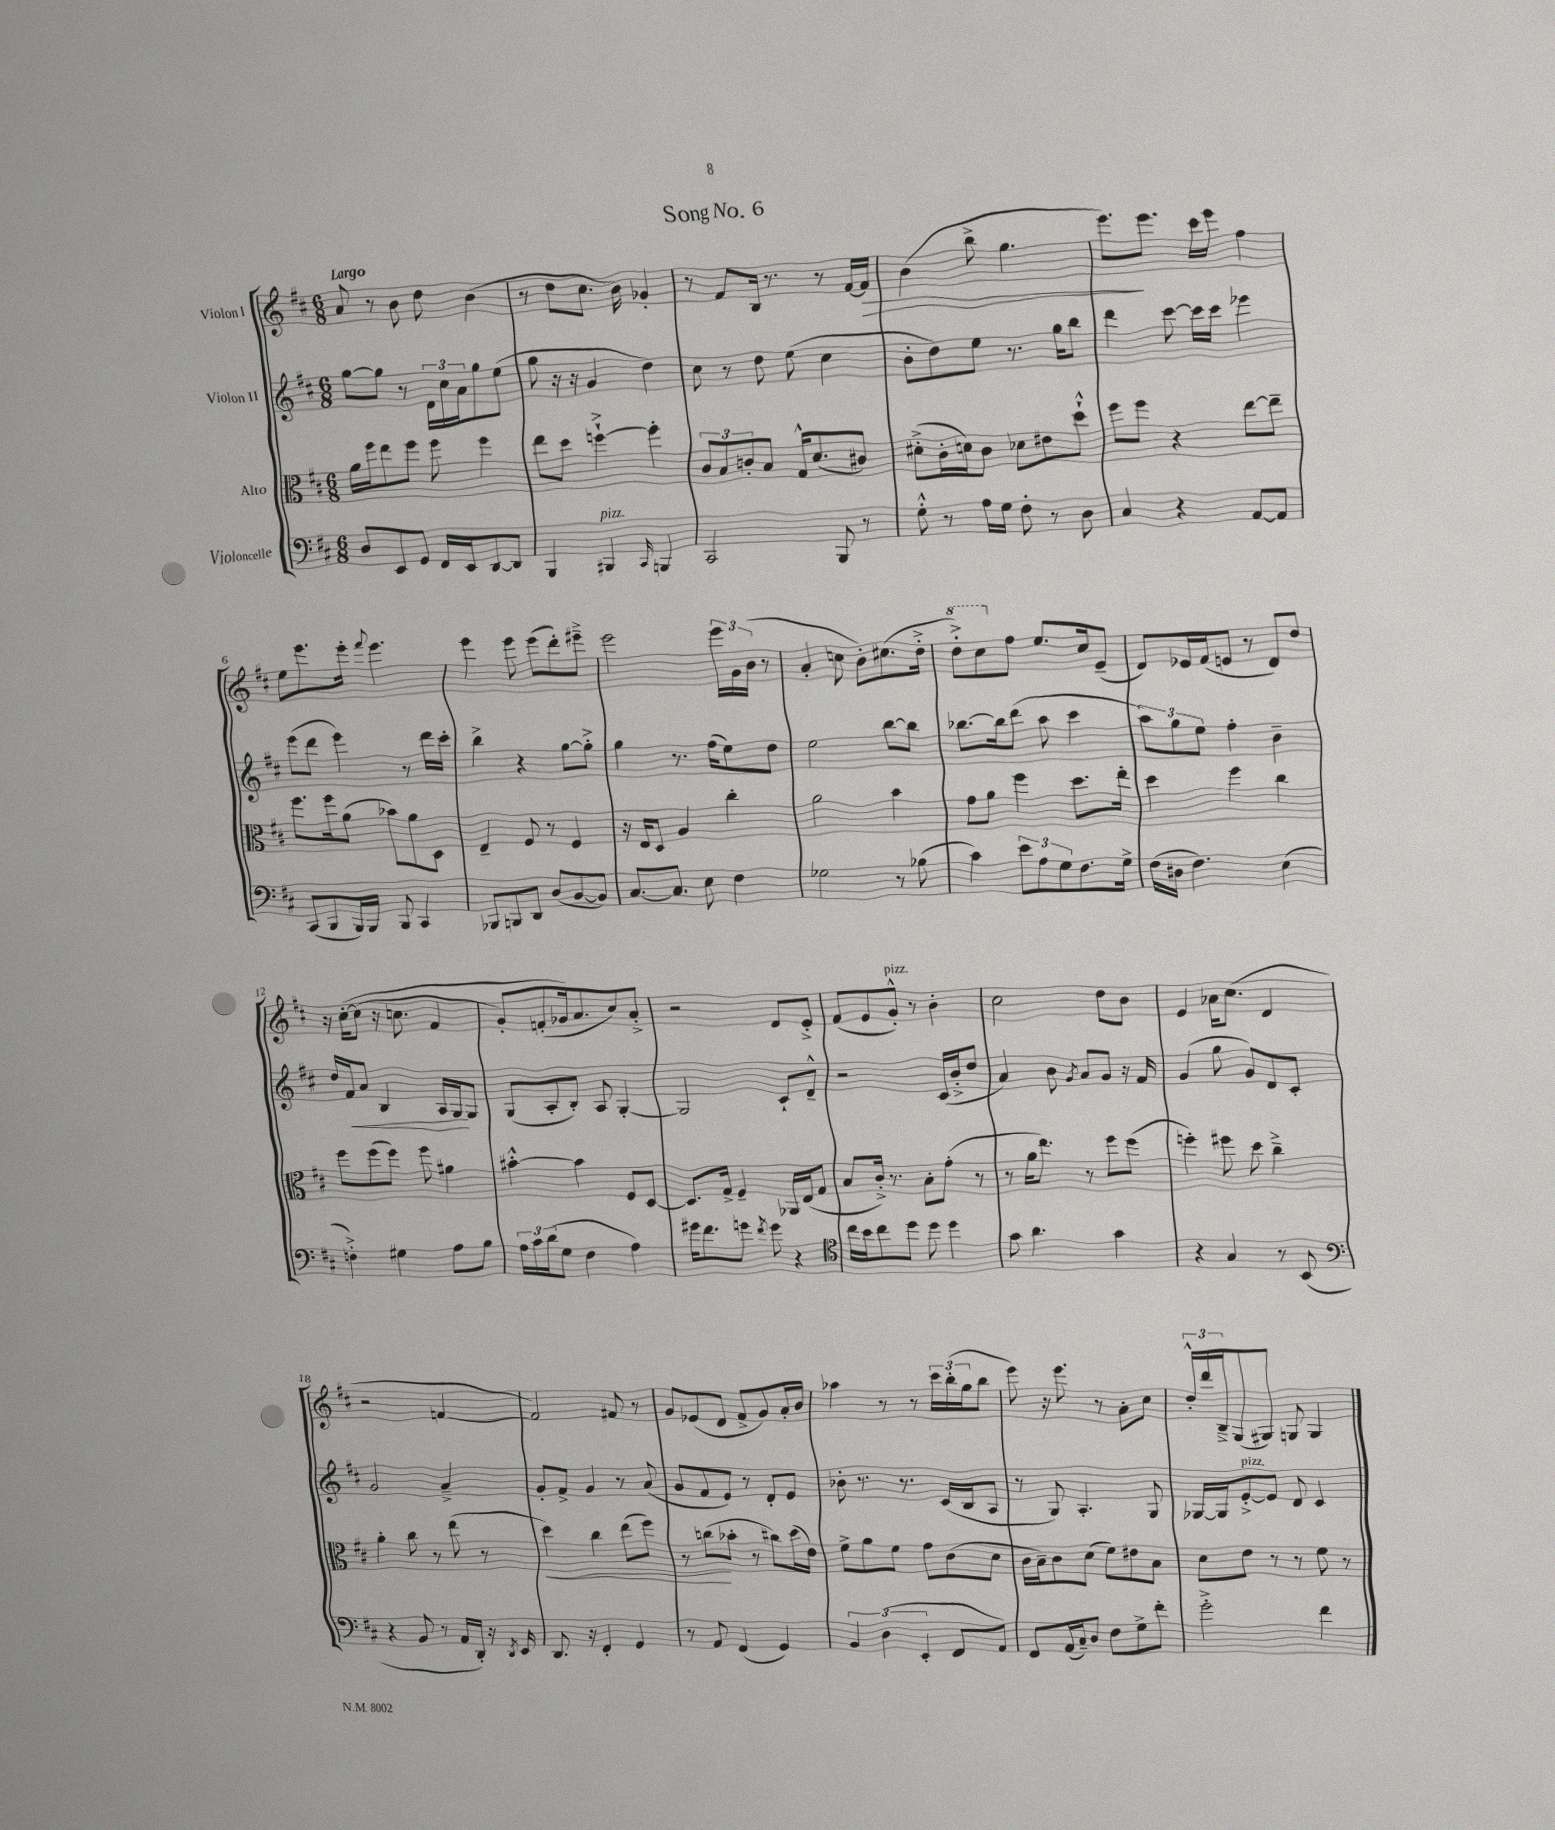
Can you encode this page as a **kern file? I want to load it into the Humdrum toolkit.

**kern	**kern	**dynam	**kern	**dynam	**kern	**dynam
*part4	*part3	*part3	*part2	*part2	*part1	*part1
*staff4	*staff3	*staff3	*staff2	*staff2	*staff1	*staff1
*I"Violoncelle	*I"Alto	*	*I"Violon II	*	*I"Violon I	*
*clefF4	*clefC3	*	*clefG2	*	*clefG2	*
*k[f#c#]	*k[f#c#]	*	*k[f#c#]	*	*k[f#c#]	*
*M6/8	*M6/8	*	*M6/8	*	*M6/8	*
=1	=1	=1	=1	=1	=1	=1
!	!	!	!	!	!LO:TX:a:B:t=Largo	!
8D/L	16a\LL	.	[8gg\L	.	8a/	.
.	16ff#\J	.	.	.	.	.
8EE/	8ee\	.	8gg\J]	.	8r	.
8GG/J	8ff#\J	.	8r	.	8b\	.
16FF#/LL	8ff#\	.	24d\LL	.	8dd\	.
.	.	.	24cc#\	.	.	.
16EE/J	.	.	.	.	.	.
.	.	.	24a\J	.	.	.
[8DD/	4ff#\	.	8gg\	.	(4b\	.
8DD/J]	.	.	(8ee\J	.	.	.
=2	=2	=2	=2	=2	=2	=2
4BBB/	8ee\L	.	8gg\	.	8r	.
.	8dd\J	.	16r	.	8dd\L	.
.	.	.	16r	.	.	.
!LO:TX:a:i:t=pizz.	!	!	!	!	!	!
4BBB#X/	[4ffn`^\	.	4g/	.	8.cc#\J	.
.	.	.	.	.	16b\)	.
16qqCC#/	.	.	.	.	.	.
4BBBn/	4ff'\]	.	4dd\)	.	4g-X'/	.
=3	=3	=3	=3	=3	=3	=3
2CC#/	12c#/L	.	8cc#\	.	8r	.
.	12B/	.	.	.	.	.
.	.	.	8r	.	8f#/L	.
.	12cn'/	.	.	.	.	.
.	8B/J	.	8dd\	.	16B/Jk	.
.	.	.	.	.	8.r	.
.	16G^^/KL	.	(8ee\	.	.	.
.	(8.d/	.	.	.	.	.
8BBB/	.	.	4cc#\	.	8r	.
8r	8c#X/J)	.	.	.	[16f#/LL	.
!	!	!	!	!	!	!LO:HP:b
.	.	.	.	.	16f#/JJ]	>
=4	=4	=4	=4	=4	=4	=4
8G'^^\	(8d#X'^\L	.	8b'\L	.	(4b\	.
8r	16c#'\L	.	8dd\)	.	.	.
.	16dn\J)	.	.	.	.	.
16A\LL	8c#\J	.	8ee\J	.	8bb^\	.
16G\JJ	.	.	.	.	.	.
8F#'\	8d-X\L	.	8.r	.	4.gg\	.
8r	8e#X\	.	.	.	.	.
.	.	.	16gg\KL	.	.	.
8D\	8dd`^^\J	.	8bb\J	.	.	.
=5	=5	=5	=5	=5	=5	=5
4C#/	8ff#\L	.	4ddd\	.	8.eee\L)	.
.	8ff#\J	.	.	.	.	.
.	.	.	.	.	8.eee\J	]
4r	4r	.	[8ccc#\	.	.	.
.	.	.	16ccc#\LL]	.	16ccc#\LL	.
.	.	.	16ccc#\JJ	.	16eee\JJ	.
[8AA/L	[8ee\L	.	4eee-X\	.	4ff#\	.
8AA/J]	8ee~\J]	.	.	.	.	.
!!LO:LB:g=z
=6	=6	=6	=6	=6	=6	=6
(8CC#/L	8.ff#\L	.	(8eee\L	.	8ee\L	.
8BBB/	.	.	8ddd\J	.	8.eee\	.
.	16ff#\k	.	.	.	.	.
16BBB/L)	(8a\J	.	4eee\)	.	.	.
16BBB/JJ	.	.	.	.	16eee'\Jk	.
.	.	.	.	.	8qqfff#/	.
8BBB/	8b-X\L)	.	.	.	4.eee\	.
4CC#/	8a\	.	8r	.	.	.
.	8D\J	.	16ddd\LL	.	.	.
.	.	.	16ccc#'\JJ	.	.	.
=7	=7	=7	=7	=7	=7	=7
8BBB-X/L	4E~/	.	4bb^\	.	4eee\	.
8BBBn/	.	.	.	.	.	.
8DD/J	8F#/	.	4r	.	8eee\	.
(8D/L	8r	.	.	.	(8eee\L	.
[8BB/	4F#/	.	[8gg\L	.	8ddd'\)	.
8BB/J])	.	.	8gg'^\J]	.	8eee#X~^\J	.
=8	=8	=8	=8	=8	=8	=8
[8.C#/L	16r	.	4gg\	.	2eee\	.
.	16E/KL	.	.	.	.	.
.	8D/J	.	.	.	.	.
8.C#/J]	.	.	.	.	.	.
.	4A/	.	8.r	.	.	.
8E\	.	.	.	.	.	.
.	.	.	(16ff#\KL	.	.	.
4F#\	4cc#'\	.	8ee\)	.	24eee\LL	.
.	.	.	.	.	24g\	.
.	.	.	.	.	(24b\JJ	.
.	.	.	8dd\J	.	8r	.
=9	=9	=9	=9	=9	=9	=9
2G-X\	2a\	.	2ee\	.	4a'/	.
.	.	.	.	.	8ccn\	.
.	.	.	.	.	8b'\L)	.
8r	4b\	.	[8bb\L	.	(8.cc#X\	.
(8B-X\	.	.	8bb\J]	.	.	.
.	.	.	.	.	16dd'^\Jk	.
=10	=10	=10	=10	=10	=10	=10
*	*	*	*	*	*8va	*
4c#\)	8g\L	.	[8.bb-X\L	.	8ddd'^\L)	.
.	8a\J	.	.	.	8ccc#\	.
.	.	.	16bb-\k]	.	.	.
*	*	*	*	*	*X8va	*
12e\L	4ff#\	.	(8ddd\J	.	8ff#\J	.
12A\	.	.	.	.	.	.
.	.	.	8aa\	.	8.ee/L	.
12G\	.	.	.	.	.	.
8.F#\	8.dd\L	.	4ccc#\	.	.	.
.	.	.	.	.	16cc#/k	.
.	.	.	.	.	(8e~/J	.
16G^\Jk	16ee'\Jk	.	.	.	.	.
=11	=11	=11	=11	=11	=11	=11
(16F#\LL	4dd\	.	12aa\L)	.	8d/L)	.
16D#X\JJ	.	.	.	.	.	.
.	.	.	12gg\	.	.	.
4.F#\)	.	.	.	.	16e-X/L	.
.	.	.	12ee\J	.	.	.
.	.	.	.	.	(16f#/J	.
.	4ff#\	.	4ff#'\	.	8en/J	.
.	.	.	.	.	8r	.
(4E\	4cc#\	.	4b~\	.	8d/L)	.
.	.	.	.	.	8dd/J	.
!!LO:LB:g=z
=12	=12	=12	=12	=12	=12	=12
4Fn'^\)	8ff#\L	.	16dd/LL	.	16r	.
!	!	!	!	!LO:HP:b	!	!
.	.	.	16f#/J	<	([16cc#'\KL	.
.	(8ff#\	.	8a/J	.	(8cc#\J]	.
4G#X\	8ff#\J)	.	4B/	.	16r	.
.	.	.	.	.	8.ccn\	.
.	8ff#\	.	.	.	.	.
8A\L	4a#X\	.	16A/LL	.	4f#/	.
.	.	.	16G/J	.	.	.
8B\J	.	.	8G/J	[	.	.
=13	=13	=13	=13	=13	=13	=13
24A\LL	[4b#X'^^\	.	(8G/L	.	8g'/L)	.
24c#\	.	.	.	.	.	.
(24d\J	.	.	.	.	.	.
8G\J	.	.	8A'/	.	(8fn'/	.
4F#\	4b#\]	.	8B'/J)	.	16g-X/k)	.
.	.	.	.	.	8.a/	.
.	.	.	8A/	.	.	.
4A\)	8F#/L	.	[4G'/	.	8cc#/)	.
.	[8D/J	.	.	.	8a'^/J	.
=14	=14	=14	=14	=14	=14	=14
16g#X\KL	8.D/L]	.	2G/]	.	2r	.
8.f#\	.	.	.	.	.	.
.	16G^/Jk	.	.	.	.	.
8gn\J	4F#~/	.	.	.	.	.
8qf#/	.	.	.	.	.	.
8g\	.	.	.	.	.	.
4r	16AA-X/LL	.	8c#`/L	.	8d/L	.
.	(16E/J	.	.	.	.	.
.	8G/J	.	8d~^^/J	.	8e'^/J	.
=15	=15	=15	=15	=15	=15	=15
*clefC4	*	*	*	*	*	*
16cc#\LL	8B/L	.	2r	.	(8f#/L	.
16b\J	.	.	.	.	.	.
8cc#\	16c#'^/Jk)	.	.	.	8e/	.
.	8.r	.	.	.	.	.
!	!	!	!	!	!LO:TX:a:i:t=pizz.	!
8dd\J	.	.	.	.	8g'^^/J)	.
8dd\	8B'\L	.	.	.	8r	.
4dd\	(8g'\J	.	(16c#/LL	.	4b'\	.
.	.	.	16b'^/J	.	.	.
.	8r	.	8dd/J	.	.	.
=16	=16	=16	=16	=16	=16	=16
8g\	8r	.	4a/)	.	2cc#\	.
4.a\	16a\KL	.	.	.	.	.
.	8.ee\J)	.	.	.	.	.
.	.	.	8b\	.	.	.
.	.	.	8qg/	.	.	.
.	8r	.	8a/L	.	.	.
4g\	8ff#\L	.	8g/J	.	8dd\L	.
.	(8ff#\J	.	16r	.	8b\J	.
.	.	.	16f#/	.	.	.
=17	=17	=17	=17	=17	=17	=17
4r	4ffn'\)	.	(4g/	.	4e/	.
4G/	8ff#X\	.	8gg\	.	16a-X\KL	.
.	.	.	.	.	(8.cc#\J	.
.	8dd\	.	8g/L)	.	.	.
8r	4cc#~^\	.	8d/	.	4d/	.
(8BB/	.	.	8c#'/J	.	.	.
!!LO:LB:g=z
=18	=18	=18	=18	=18	=18	=18
*clefF4	*	*	*	*	*	*
4r	4a'\	.	2g/	.	2r	.
8BB/	8cc#\	.	.	.	.	.
8r	8r	.	.	.	.	.
16AA/LL	(8ee\	.	4a~^/	.	[4fn/	.
16DD'/JJ)	.	.	.	.	.	.
16r	8r	.	.	.	.	.
8qDD/	.	.	.	.	.	.
16EE/	.	.	.	.	.	.
=19	=19	=19	=19	=19	=19	=19
!	!	!LO:HP:b	!	!	!	!
8.DD/	4dd\)	<	8g'/L	.	2f/])	.
.	.	.	8f#^/J	.	.	.
16r	.	.	.	.	.	.
4FF#'/	4cc#\	.	4g/	.	.	.
4GG/	(8ee\L	.	8r	.	8f#X/	.
.	8ff#\J)	.	(8a/	.	8r	.
=20	=20	=20	=20	=20	=20	=20
8r	8r	.	8g/L	.	8g/L	.
8AA/	(8ccn\L	.	8f#/	.	(8e-X/	.
(4FF#/	8b-X'\J	[	8e/J)	.	8d/J	.
.	8r	.	8r	.	8f#^/L	.
4GG/)	8cc#X\L)	.	8d'/L	.	8g/)	.
.	(16dd\L	.	8e/J	.	16a'/L	.
.	16e\JJ)	.	.	.	16b/JJ	.
=21	=21	=21	=21	=21	=21	=21
6BB/	8f#^\L	.	8b-X'\	.	4aa-X\	.
.	8a\	.	8.r	.	.	.
(6D\	.	.	.	.	.	.
.	8f#\J	.	.	.	8r	.
.	.	.	8.r	.	.	.
6EE'/	.	.	.	.	.	.
.	8g\L	.	.	.	8r	.
8FF#/L	(8c#\	.	(16c#/LL	.	24ccc#\LL	.
.	.	.	.	.	(24bb'\	.
.	.	.	16B/J	.	.	.
.	.	.	.	.	24gg\J	.
8AA/J)	8d\J	.	8A/J	.	8bb\J	.
=22	=22	=22	=22	=22	=22	=22
8FF#/L	16c#\LL	.	8r	.	8eee\)	.
.	16B~\J)	.	.	.	.	.
(16AA/L	8c#\	.	8G/)	.	16r	.
16C#~/J)	.	.	.	.	8.eee\	.
8D/J	(8d\J	.	4.A'/	.	.	.
8F#\L	8f#\L)	.	.	.	8r	.
8G^\	8e#X\	.	.	.	8a'\L	.
8f#'\J	8B\J	.	8G/	.	8cc#\J	.
=23	=23	=23	=23	=23	=23	=23
2g'^\	8d\L	.	[16G-X/LL	.	24dd'^^/LL	.
.	.	.	.	.	24ddd/	.
.	.	.	16G-/J]	.	.	.
.	.	.	.	.	24B~^/J	.
!	!	!	!LO:TX:a:i:t=pizz.	!	!	!
.	8e\J	.	[8e'^/	.	(8G/	.
.	8r	.	8e/J]	.	8G#X/J)	.
.	8r	.	8d/	.	8Gn/	.
4f#\	8f#\	.	4c#/	.	4G/	.
.	8r	.	.	.	.	.
==	==	==	==	==	==	==
*-	*-	*-	*-	*-	*-	*-
